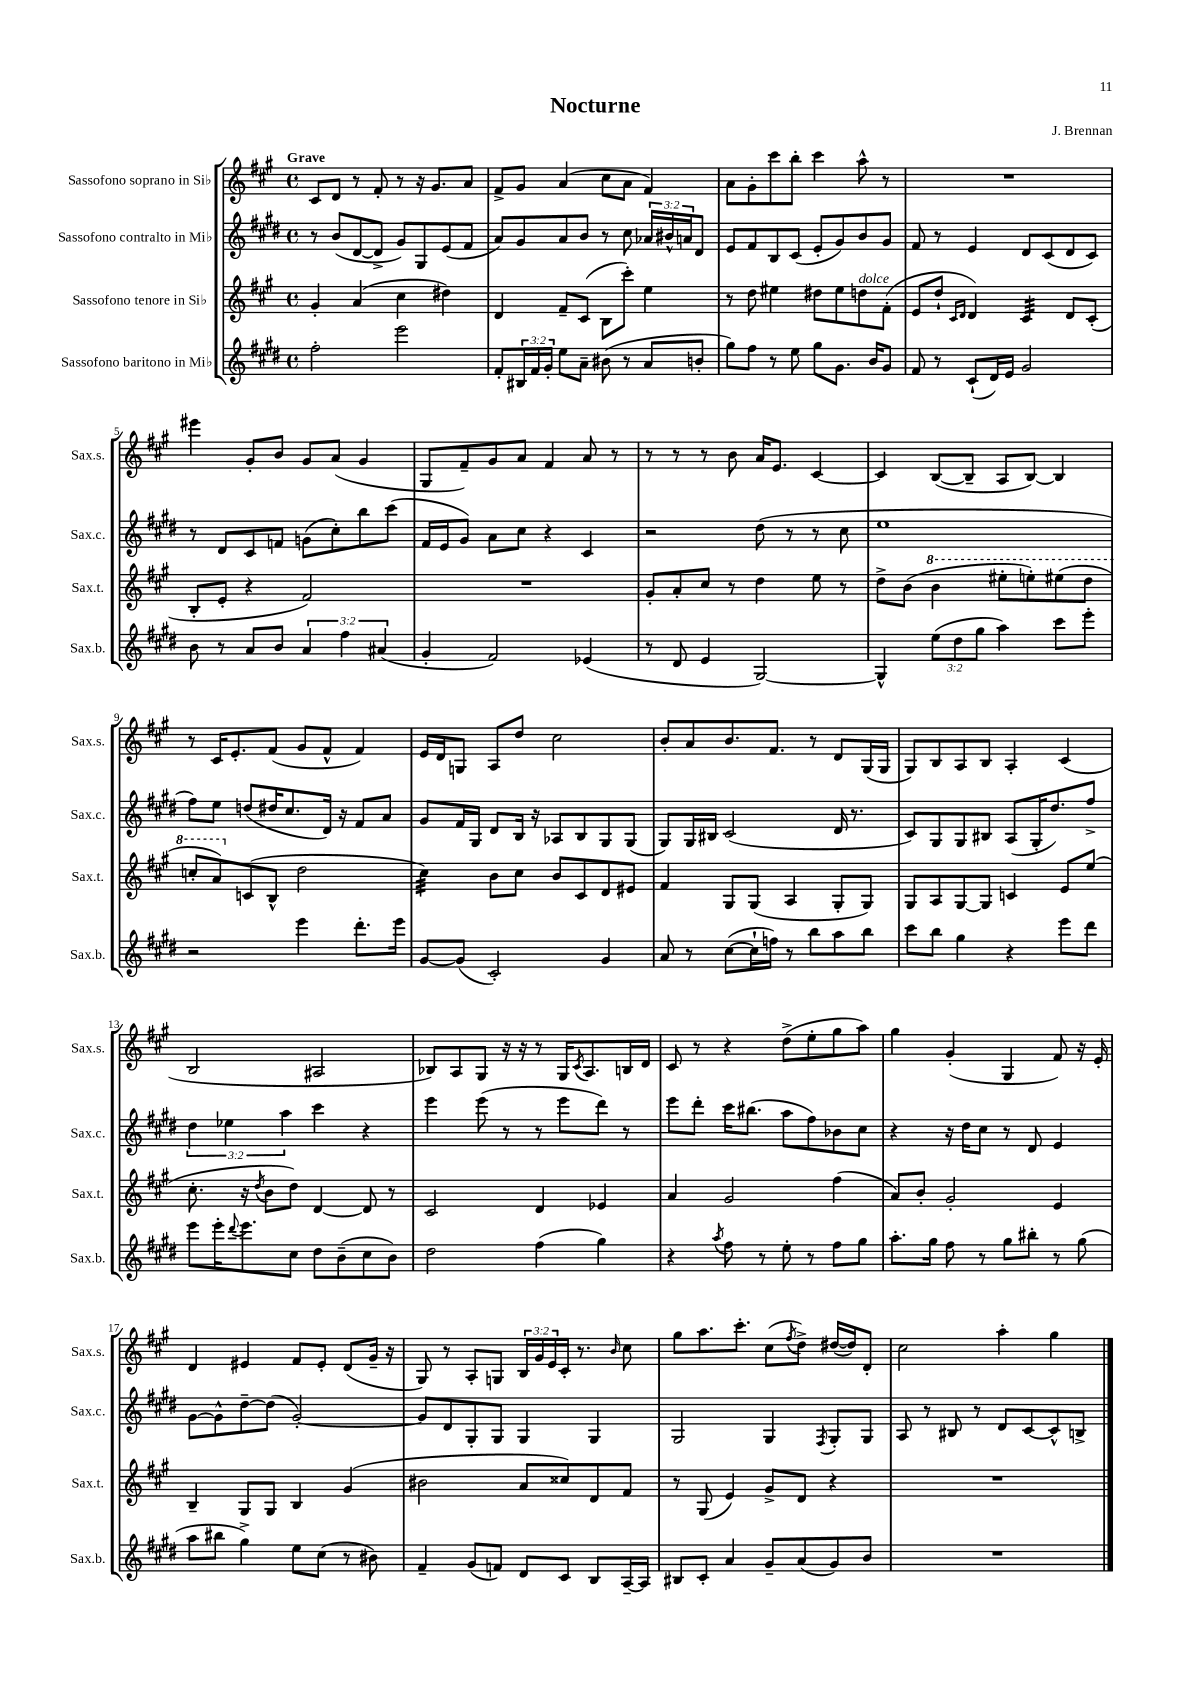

**kern	**kern	**kern	**kern
*staff4	*staff3	*staff2	*staff1
*clefG2	*clefG2	*clefG2	*clefG2
*k[f#c#g#d#]	*k[f#c#g#]	*k[f#c#g#d#]	*k[f#c#g#]
*M4/4	*M4/4	*M4/4	*M4/4
*met(c)	*met(c)	*met(c)	*met(c)
2ff#'	4g#'	8r	8c#
.	.	(8b	8d
.	(4a	[8d#	8r
.	.	8d#^]	8f#'
2eee	4cc#	8g#)	8r
.	.	8G#	16r
.	.	.	8.g#
.	4dd#)	(8e	.
.	.	8f#	8a
=	=	=	=
8f#'	4d	8a)	8f#^
24B#	.	8g#	8g#
24f#	.	.	.
24g#'	.	.	.
8ee	8f#~	8a	(4a
8a~	(8c#	8b	.
(8b#	8B	8r	8cc#
8r	8ccc#')	8cc#	8a
8a	4ee	24a-	4f#)
.	.	24b#^^	.
.	.	24a	.
8b'	.	8d#	.
=	=	=	=
8gg#)	8r	8e	8a
8ff#	8dd	8f#	8g#'
8r	4ee#	8B	8ccc#
8ee	.	(8c#	8bb'
8gg#	8dd#	8e'	4ccc#
8.g#	8ee#	8g#)	.
.	8dd	8b	8aa^^
16b	.	.	.
8g#	(8f#'	8g#	8r
=	=	=	=
8f#	8e	8f#	1r
8r	8dd`	8r	.
.	16qqc#	.	.
.	16qqd	.	.
(8c#`	4d)	4e	.
16d#)	.	.	.
16e	.	.	.
2g#	4c#	8d#	.
.	.	(8c#	.
.	8d	8d#	.
.	(8c#'	8c#)	.
=	=	=	=
8b	8B'	8r	4eee#
8r	8e'	8d#	.
8a	4r	8c#	8g#'
8b	.	8f	8b
6a	2f#)	(8g	8g#
.	.	8cc#')	(8a
6ff#	.	.	.
.	.	8bb	4g#
(6a#	.	.	.
.	.	(8ccc#	.
=	=	=	=
4g#'	1r	16f#	8G#
.	.	16e	.
.	.	8g#)	8f#~)
2f#)	.	8a	8g#
.	.	8cc#	8a
.	.	4r	4f#
(4e-	.	4c#	8a
.	.	.	8r
=	=	=	=
8r	8g#'	2r	8r
8d#	8a'	.	8r
4e	8cc#	.	8r
.	8r	.	8b
[2G#)	4dd	(8dd#	16a
.	.	.	8.e
.	.	8r	.
.	8ee	8r	[4c#
.	8r	8cc#	.
=	=	=	=
4G#^^]	8dd^	1ee	4c#]
.	(8b	.	.
(12ee	4bb	.	([8B
12dd#	.	.	.
.	.	.	8B~]
12gg#	.	.	.
4aa)	8eee#'	.	8A
.	8eee')	.	[8B)
8ccc#	(8eee#	.	4B]
8eee'	8ddd	.	.
=	=	=	=
2r	8ccc'	8ff#)	8r
.	8aa)	8ee	16c#
.	.	.	8.e'
.	(8c	(8dd	.
.	8B^^	16dd#	(8f#
.	.	8.cc#	.
4eee	2dd	.	8g#
.	.	16d#)	8f#^^
.	.	16r	.
8.ddd#'	.	8f#	4f#)
.	.	8a	.
16eee	.	.	.
=	=	=	=
[8g#	4cc#)	8g#	16e
.	.	.	16d
(8g#]	.	16f#	8G
.	.	16G#	.
2c#')	8b	8d#	8A
.	8cc#	16B	8dd
.	.	16r	.
.	8b	8A-	2cc#
.	8c#	8B	.
4g#	8d	8G#	.
.	8e#	(8G#	.
=	=	=	=
8a	4f#	8G#)	8b'
8r	.	16G#	8a
.	.	16B#	.
([8cc#	8G#	(2c#	8.b
16cc#`]	(8G#	.	.
16ff)	.	.	8.f#
8r	4A	.	.
8bb	.	.	8r
8aa	8G#'	16d#	8d
.	.	8.r	.
8bb	8G#)	.	(16G#
.	.	.	16G#
=	=	=	=
8ccc#	8G#	8c#)	8G#)
8bb	8A	8G#	8B
4gg#	[8G#	8G#	8A
.	8G#]	8B#	8B
4r	4c	(8A	4A'
.	.	16G#'	.
.	.	8.dd#)	.
8eee	8e	.	(4c#
8ddd#	(8ee	8ff#^	.
=	=	=	=
8eee	8.cc#'	6dd#	2B
16eee'	.	.	.
.	.	6ee-	.
8qqddd#	.	.	.
8.eee	16r	.	.
.	8qdd	.	.
.	8b	.	.
.	.	6aa	.
8cc#	8dd)	.	.
8dd#	[4d	4ccc#	2A#
(8b~	.	.	.
8cc#	8d]	4r	.
8b)	8r	.	.
=	=	=	=
2dd#	2c#	4eee	8B-)
.	.	.	8A
.	.	(8eee	8G#
.	.	8r	16r
.	.	.	16r
(4ff#	4d	8r	8r
.	.	8eee	16G#
.	.	.	8qc#
.	.	.	8.A
4gg#)	4e-	8ddd#)	.
.	.	8r	16B
.	.	.	16d
=	=	=	=
4r	4a	8eee	8c#
.	.	8ddd#'	8r
8qaa	.	.	.
8ff#	2g#	16ccc#	4r
.	.	(8.bb#	.
8r	.	.	.
8ee'	.	8aa	(8dd^
8r	.	8ff#)	8ee'
8ff#	(4ff#	8b-	8gg#
8gg#	.	8cc#	8aa)
=	=	=	=
8.aa'	8a)	4r	4gg#
.	8b'	.	.
16gg#	.	.	.
8ff#	2g#'	16r	(4g#'
.	.	16dd#	.
8r	.	8cc#	.
8gg#	.	8r	4G#
8bb#'	.	8d#	.
8r	4e	4e	8f#)
(8gg#	.	.	16r
.	.	.	16e'
=	=	=	=
8aa	4B~	[8g#	4d
8bb#	.	8g#^^]	.
4gg#^)	8G#	[8dd#~	4e#
.	8G#	(8dd#]	.
8ee	4B	[2g#')	8f#
(8cc#	.	.	8e#'
8r	(4g#	.	(8d
8b#)	.	.	16g#~
.	.	.	16r
=	=	=	=
4f#~	2b#	8g#]	8G#)
.	.	8d#	8r
(8g#	.	8G#'	8A'
8f)	.	8G#	8G
8d#	8a	4G#	24B
.	.	.	24g#
.	.	.	24e
8c#	8cc##)	.	16c#'
.	.	.	8.r
8B	8d	4G#	.
.	.	.	16qqb
[16A~	8f#	.	8cc#
16A]	.	.	.
=	=	=	=
8B#	8r	2G#	8gg#
8c#'	(8G#	.	8.aa
4a	4e)	.	.
.	.	.	8.ccc#'
8g#~	8g#^	4G#	(8cc#
.	.	.	8qff#
(8a	8d	.	8dd^)
.	.	8qF#	.
8g#)	4r	8G#'	([16dd#
.	.	.	16dd#])
8b	.	8G#	8d'
=	=	=	=
1r	1r	8A	2cc#
.	.	8r	.
.	.	8B#	.
.	.	8r	.
.	.	8d#	4aa'
.	.	[8c#	.
.	.	8c#^^]	4gg#
.	.	8B^	.
==	==	==	==
*-	*-	*-	*-
